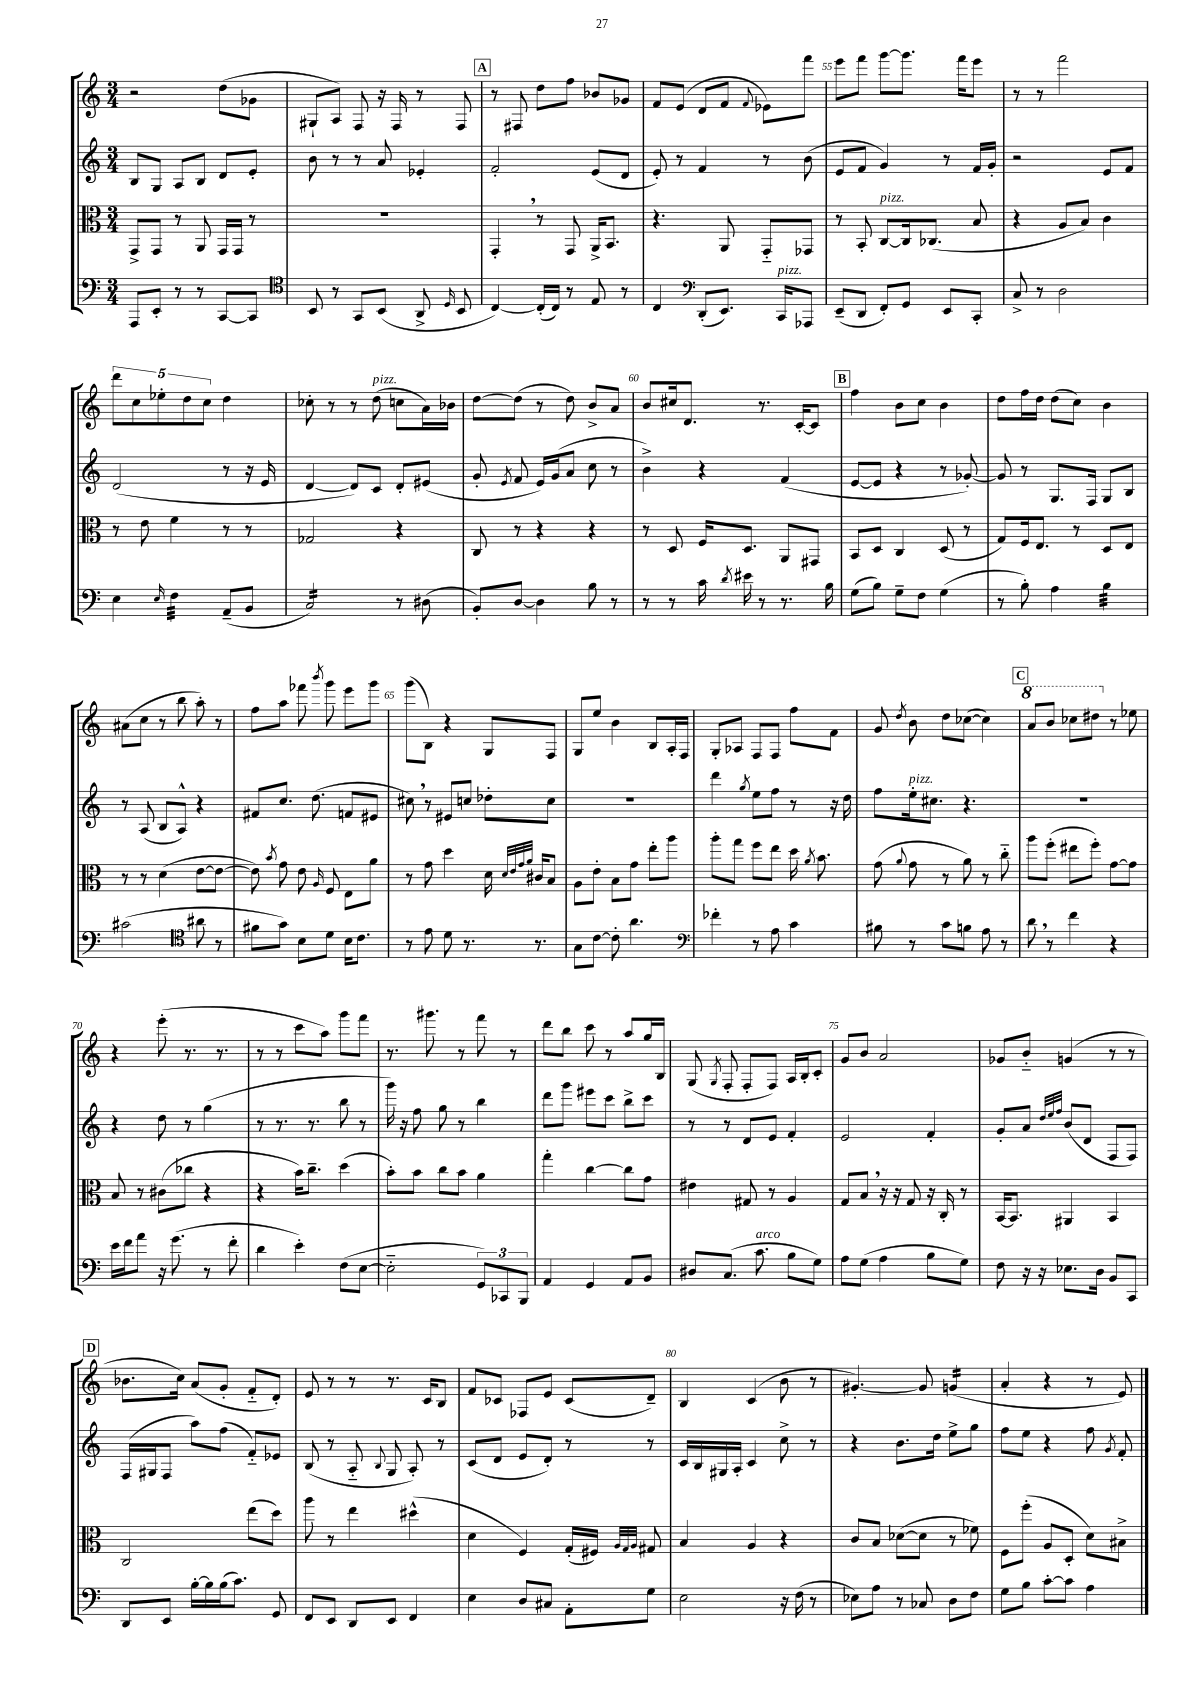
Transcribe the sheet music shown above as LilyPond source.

<<
\new StaffGroup <<
\new Staff = "s0" {
    \clef treble \key c \major \numericTimeSignature \time 3/4
    \autoBeamOff r2 d''8[( ges'8] |
    gis8[-! a8]) f8 r16 f16 r8 f8 |
    \mark \markup { \box "A" } r8 fis8 d''8[ f''8] bes'8[ ges'8] |
    f'8[ e'8]( d'8[ f'8] \appoggiatura { f'8 } ees'8[) f'''8] |
    e'''8[ f'''8] g'''8[~ g'''8.] f'''16[ e'''8] |
    r8 r8 f'''2 |
    \tuplet 5/4 { d'''8[ c''8 ees''8-. d''8 c''8] } d''4 |
    ces''8-. r8 r8 d''8^\markup { \italic "pizz." }( c''8[ a'16) bes'16] |
    d''8[~ d''8]( r8 d''8) b'8[-> a'8] |
    b'8[ cis''16 d'8.] r8. c'16[~-. c'8] |
    \mark \markup { \box "B" } f''4 b'8[ c''8] b'4 |
    d''8[ f''16 d''16] d''8[( c''8]) b'4 |
    ais'8[( c''8] r8 b''8 a''8-.) r8 |
    f''8[ a''8] fes'''8 \acciaccatura { b'''8 } g'''8 e'''8[ g'''8] |
    g'''8[( b8]) r4 g8[ f8] |
    g8[ e''8] b'4 b8[ a16-. f16] |
    g8[-. aes8] f8[ f8] f''8[ f'8] |
    g'8 \acciaccatura { d''8 } b'8 d''8[ ces''8]~( ces''4) |
    \mark \markup { \box "C" } \ottava #1 a''8[ b''8] ces'''8[ dis'''8] \ottava #0 r8 ees''8 |
    r4 e'''8-.( r8. r8. |
    r8 r8 c'''8[ a''8]) g'''8[ f'''8] |
    r8. gis'''8. r8 f'''8 r8 |
    d'''8[ b''8] c'''8 r8 a''8[ g''16 b16] |
    g8( \acciaccatura { g8 } f8-. f8[-. f8]) a16[ b16-. c'8]-. |
    g'8[ b'8] a'2 |
    ges'8[ b'8]-_ g'4( r8 r8 |
    \mark \markup { \box "D" } bes'8.[ c''16]) a'8[( g'8]-. f'8[-_ d'8]-.) |
    e'8 r8 r8 r8. c'16[ b8] |
    f'8[ ces'8] fes8[ e'8] ces'8[( d'8]--) |
    b4 c'4( b'8 r8 |
    gis'4.~-.) gis'8 g'4:16( |
    a'4-. r4 r8 e'8) \bar "|." |
}
\new Staff = "s1" {
    \clef treble \key c \major \numericTimeSignature \time 3/4
    \autoBeamOff b8[ g8] a8[ b8] d'8[ e'8]-. |
    b'8 r8 r8 a'8 ees'4-. |
    \mark \markup { \box "A" } f'2-. e'8[( d'8] |
    e'8-.) r8 f'4 r8 b'8( |
    e'8[ f'8] g'4) r8 f'16[ g'16]-. |
    r2 e'8[ f'8] |
    d'2( r8 r16 e'16 |
    d'4~ d'8[) c'8] d'8[-. eis'8]( |
    g'8-. \acciaccatura { e'8 } f'8 e'16[) g'16( a'8] c''8 r8 |
    b'4->) r4 f'4( |
    \mark \markup { \box "B" } e'8[~ e'8] r4 r8 ges'8~-.) |
    ges'8 r8 g8.[ f16] g8[ b8] |
    r8 a8( b8[ a8]-^) r4 |
    fis'8[ c''8.] d''8.( f'8[ eis'8] |
    cis''8) \breathe r8 eis'8[ c''8] des''8[-. c''8] |
    R2. |
    d'''4 \acciaccatura { g''8 } e''8[ f''8] r8 r16 d''16 |
    f''8[ e''16-.^\markup { \italic "pizz." } cis''8.] r4. |
    \mark \markup { \box "C" } R2. |
    r4 d''8 r8 g''4( |
    r8 r8. r8. b''8 r8 |
    g'''16) r16 f''8 g''8 r8 b''4 |
    d'''8[ g'''8] eis'''8[ c'''8] b''8[-> c'''8] |
    r8 r8 d'8[ e'8] f'4-. |
    e'2 f'4-. |
    g'8[-. a'8] \grace { d''32[ e''32 f''32] } b'8[( d'8] f8[ f8]) |
    \mark \markup { \box "D" } f16[( gis16 f8] a''8[) f''8]( f'8[-_) ees'8] |
    b8( r8 a8-_ \appoggiatura { b8 } g8 a8-.) r8 |
    c'8[( d'8] e'8[ d'8]-.) r8 r8 |
    c'16[ b16 gis16 a16]-. c'4 c''8-> r8 |
    r4 b'8.[ d''16] e''8[-> g''8] |
    f''8[ e''8] r4 f''8 \acciaccatura { g'8 } f'8-. \bar "|." |
}
\new Staff = "s2" {
    \clef alto \key c \major \numericTimeSignature \time 3/4
    \autoBeamOff g,8[-> g,8] r8 a,8 g,16[ g,16] r8 |
    R2. |
    \mark \markup { \box "A" } g,4-. \breathe r8 g,8 a,16[-> b,8.] |
    r4. a,8 g,8[-_ ges,8] |
    r8 b,8-. c8[~^\markup { \italic "pizz." } c16 ces8.]( b8 |
    r4 a8[ b8]) c'4 |
    r8 e'8 f'4 r8 r8 |
    ges2 r4 |
    c8 r8 r4 r4 |
    r8 d8 f16[ d8.] a,8[ gis,8] |
    \mark \markup { \box "B" } b,8[ d8] c4 d8( r8 |
    g8[) f16 e8.] r8 d8[ e8] |
    r8 r8 d'4( e'8[~ e'8]~ |
    e'8) \acciaccatura { b'8 } g'8 e'8 \grace { a16 } f8 e8[ a'8] |
    r8 g'8 d''4 d'16 \grace { d'32[ e'32 g'32 a'32] } cis'16[ b8] |
    a8[ e'8]-. b8[ g'8] e''8[-. a''8] |
    a''8[-. g''8] f''8[ e''8] d''16 \acciaccatura { a'8 } b'8. |
    g'8( \appoggiatura { a'8 } g'8 r8 a'8) r8 c''8-_ |
    \mark \markup { \box "C" } a''8[ f''8]-.( eis''8[ f''8]-.) g'8[~ g'8] |
    b8 r8 cis'8[( ces''8] r4 |
    r4 b'16[) c''8.]-- d''4( |
    b'8[-.) b'8] c''8[ b'8] a'4 |
    g''4-. c''4~ c''8[ g'8] |
    eis'4 gis8 r8 a4 |
    g8[ b8] \breathe r16 r16 g8 r16 c16-. r8 |
    b,16[~ b,8.] ais,4 b,4 |
    \mark \markup { \box "D" } c2 e''8[( d''8]) |
    a''8 r8 e''4 dis''4-^( |
    d'4 f4) g16[-.( fis16]) \grace { a32[ g32 a32] } gis8 |
    b4 a4 r4 |
    c'8[ b8] des'8[~( des'8] r8 fes'8) |
    f8[ f''8]-.( a8[ d8]-. d'8[) bis8]-> \bar "|." |
}
\new Staff = "s3" {
    \clef bass \key c \major \numericTimeSignature \time 3/4
    \autoBeamOff a,,8[ e,8]-. r8 r8 c,8[~ c,8] |
    \clef tenor b,8 r8 g,8[ b,8]( a,8-> \grace { d16 } b,8 |
    \mark \markup { \box "A" } c4~) c16[-.( c16]) r8 e8 r8 |
    c4 \clef bass d,8[-.( e,8.]) c,16[^\markup { \italic "pizz." } aes,,8] |
    e,8[--( d,8] f,8[-.) g,8] e,8[ c,8]-. |
    c8-> r8 d2 |
    e4 \grace { e16 } f4:32 a,8[--( b,8] |
    c2:16) r8 dis8( |
    b,8[-.) d8]~ d4 b8 r8 |
    r8 r8 c'16 \acciaccatura { d'8 } eis'16 r8 r8. b16 |
    \mark \markup { \box "B" } g8[( b8]) g8[-- f8] g4( |
    r8 b8-.) a4 b4:32 |
    cis'2( \clef tenor ais'8 r8 |
    fis'8[ g'8]) b8[ d'8] b16[ c'8.] |
    r8 e'8 d'8 r8. r8. |
    g8[ c'8]~ c'8-. a'4. |
    \clef bass fes'4-. r8 a8 c'4 |
    bis8 r8 c'8[ b8] a8 r8 |
    \mark \markup { \box "C" } d'8 \breathe r8 f'4 r4 |
    e'16[ f'16 a'8] r16 g'8.( r8 f'8-. |
    d'4 e'4-.) f8[( e8]~ |
    e2-_ \tuplet 3/2 { g,8[) ces,8 b,,8] } |
    a,4 g,4 a,8[ b,8] |
    dis8[ c8.]( c'8.^\markup { \italic "arco" } b8[ g8]) |
    a8[ g8]( a4 b8[ g8]) |
    f8 r16 r16 ees8.[ d16] b,8[ c,8] |
    \mark \markup { \box "D" } d,8[ e,8] b16[~-. b16 b16( c'8.]) g,8 |
    f,8[ e,8] d,8[ e,8] f,4 |
    e4 d8[ cis8] a,8[-. g8] |
    e2 r16 f16( r8 |
    ees8[) a8] r8 ces8 d8[ f8] |
    g8[ b8] c'8[~-. c'8] a4 \bar "|." |
}
>>
>>
\layout { \context { \Score currentBarNumber = #51 \override BarNumber.break-visibility = ##(#f #t #t) barNumberVisibility = #(every-nth-bar-number-visible 5) } }
